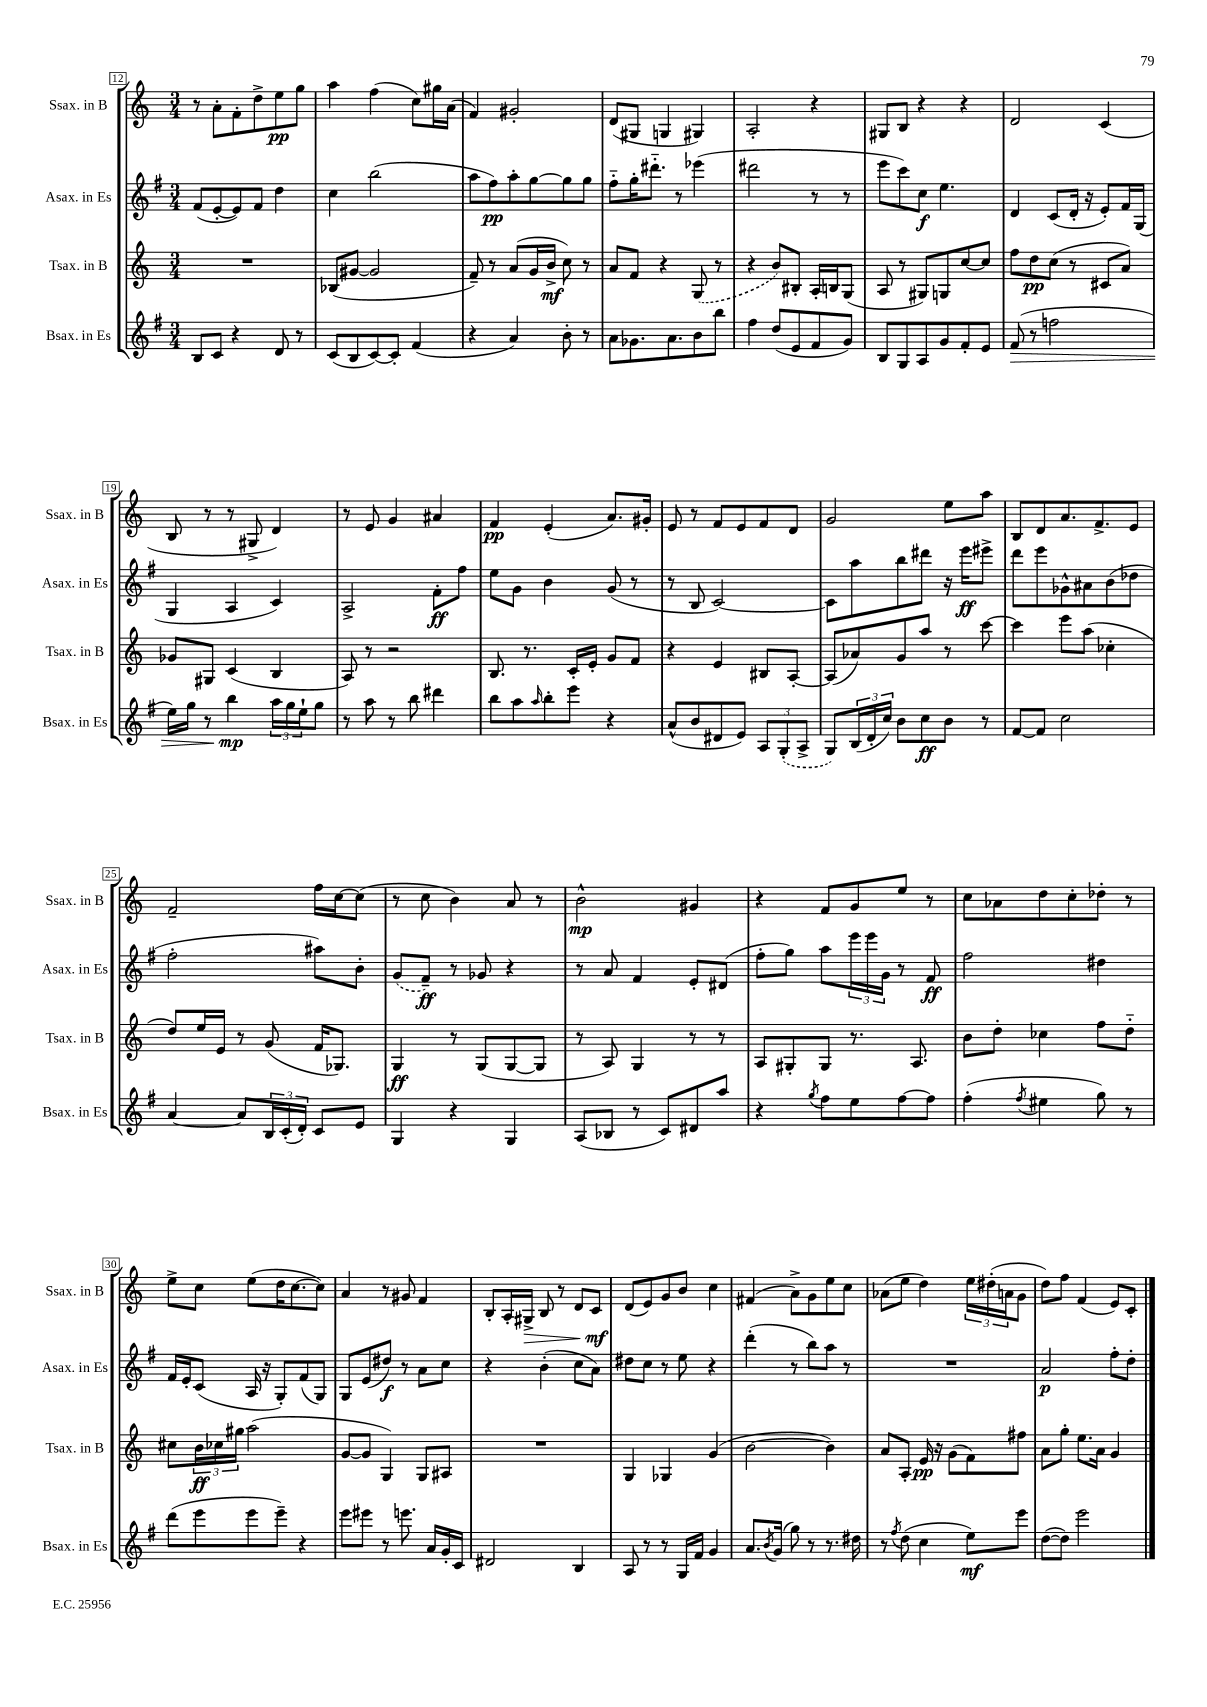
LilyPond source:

<<
\new StaffGroup <<
\new Staff = "s0" \with { instrumentName = "Ssax. in B" shortInstrumentName = "Ssax. in B" } {
    \clef treble \key c \major \numericTimeSignature \time 3/4
    r8 a'8-. f'8-. d''8-> e''8\pp g''8 |
    a''4 f''4( c''8) gis''16 a'16( |
    f'4) gis'2-. |
    d'8( gis8 g4 gis4) |
    a2-. r4 |
    gis8 b8 r4 r4 |
    d'2 c'4( |
    b8 r8 r8 gis8-> d'4) |
    r8 e'8 g'4 ais'4 |
    f'4\pp e'4-.( a'8.) gis'16-. |
    e'8 r8 f'8 e'8 f'8 d'8 |
    g'2 e''8 a''8 |
    b8 d'8 a'8. f'8.-> e'8 |
    f'2-- f''16 c''16~ c''8( |
    r8 c''8 b'4) a'8 r8 |
    b'2-^\mp gis'4 |
    r4 f'8 g'8 e''8 r8 |
    c''8 aes'8 d''8 c''8-. des''8-. r8 |
    e''8-> c''8 e''8( d''16 c''8.~ c''8) |
    a'4 r8 gis'8 f'4 |
    b8-. a16-. gis16->\> b8 r8 d'8 c'8\mf\! |
    d'8( e'8) g'8 b'8 c''4 |
    fis'4( a'8->) g'8 e''8 c''8 |
    aes'8( e''8 d''4) \tuplet 3/2 { e''16 dis''16-.( a'16 } g'8 |
    d''8) f''8 f'4( e'8) c'8-. \bar "|." |
}
\new Staff = "s1" \with { instrumentName = "Asax. in Es" shortInstrumentName = "Asax. in Es" } {
    \clef treble \key g \major \numericTimeSignature \time 3/4
    fis'8( e'8~-. e'8) fis'8 d''4 |
    c''4 b''2( |
    a''8 fis''8\pp) a''8-. g''8~ g''8 g''8 |
    fis''8-_ g''16-. dis'''8.-_ r8 ees'''4( |
    dis'''2 r8 r8 |
    e'''8 c'''8) c''8\f e''4. |
    d'4 c'8( d'16-. r16 e'8-.) fis'16 g16( |
    g4 a4 c'4) |
    a2-> fis'8-.\ff fis''8 |
    e''8 g'8 b'4 g'8( r8 |
    r8 b8 c'2~) |
    c'8 a''8 b''8 dis'''8 r16 e'''16\ff eis'''8-> |
    d'''8 e'''8 ges'8-^ ais'8 b'8( des''8 |
    fis''2-. ais''8) b'8-. |
    \once \slurDashed g'8( fis'8--\ff) r8 ges'8 r4 |
    r8 a'8 fis'4 e'8-. dis'8( |
    fis''8-. g''8) a''8 \tuplet 3/2 { e'''16 e'''16 g'16 } r8 fis'8\ff |
    fis''2 dis''4 |
    fis'16 e'16-. c'8( a16 r16 g8-.) fis'8( g8) |
    g8 e'8( dis''8\f) r8 a'8 c''8 |
    r4 b'4-.( c''8 a'8) |
    dis''8 c''8 r8 e''8 r4 |
    d'''4-.( r8 b''8) a''8 r8 |
    R2. |
    a'2\p fis''8-. d''8-. \bar "|." |
}
\new Staff = "s2" \with { instrumentName = "Tsax. in B" shortInstrumentName = "Tsax. in B" } {
    \clef treble \key c \major \numericTimeSignature \time 3/4
    R2. |
    bes8( gis'8~ gis'2 |
    f'8--) r8 a'8( g'16 b'16->\mf c''8) r8 |
    a'8 f'8 r4 \once \slurDashed g8( r8 |
    r4 b'8) bis8-. a16-. b16 g8( |
    a8 r8 gis8) g8 c''8~ c''8 |
    f''8 d''8\pp c''8( r8 cis'8 a'8) |
    ges'8 gis8 c'4( b4 |
    a8) r8 r2 |
    b8. r8. c'16-. e'16-. g'8 f'8 |
    r4 e'4 bis8 a8~-. |
    a8( aes'8) g'8 a''8 r8 c'''8~ |
    c'''4 e'''8 a''8( ces''4-. |
    d''8) e''16 e'16 r8 g'8( f'16 ges8.) |
    g4\ff r8 g8( g8~ g8 |
    r8 a8) g4 r8 r8 |
    a8 gis8-. gis8 r8. a8. |
    b'8 d''8-. ces''4 f''8 d''8-_ |
    cis''8 \tuplet 3/2 { b'16\ff ces''16 gis''16 } a''2( |
    g'8~ g'8 g4) g8 ais8 |
    R2. |
    g4 ges4 g'4( |
    b'2~ b'4) |
    a'8 a8-. e'16\pp r16 g'8( f'8) fis''8 |
    a'8 g''8-. e''8. a'16 g'4 \bar "|." |
}
\new Staff = "s3" \with { instrumentName = "Bsax. in Es" shortInstrumentName = "Bsax. in Es" } {
    \clef treble \key g \major \numericTimeSignature \time 3/4
    b8 c'8 r4 d'8 r8 |
    c'8( b8 c'8~) c'8-. fis'4( |
    r4 a'4) b'8-. r8 |
    a'8 ges'8. a'8. b'8 b''8 |
    fis''4 d''8( e'8 fis'8 g'8) |
    b8 g8 a8 g'8 fis'8-. e'8 |
    fis'8\>( r8 f''2 |
    e''16) g''16 r8 b''4\mp\! \tuplet 3/2 { a''16 g''16 e''16-! } g''8 |
    r8 a''8 r8 b''8 dis'''4 |
    b''8 a''8 \grace { a''16 } b''8-. e'''8 r4 |
    a'8-^( b'8 dis'8 e'8) \tuplet 3/2 { a8 \once \slurDashed g8-.( a8-> } |
    g8) \tuplet 3/2 { b16( d'16-. c''16) } b'8 c''8\ff b'8 r8 |
    fis'8~ fis'8 c''2 |
    a'4~ a'8 \tuplet 3/2 { b16 c'16-.( d'16-.) } c'8 e'8 |
    g4 r4 g4 |
    a8( bes8 r8 c'8) dis'8 a''8 |
    r4 \acciaccatura { g''8 } fis''8 e''8 fis''8~ fis''8 |
    fis''4-.( \acciaccatura { fis''8 } eis''4 g''8) r8 |
    d'''8( e'''8 e'''8 e'''8--) r4 |
    e'''8 eis'''8 r8 e'''8. a'16 g'16-. c'16 |
    dis'2 b4 |
    a8 r8 r8 g16 fis'16 g'4 |
    a'8. \acciaccatura { b'8 } g'16( g''8) r8 r8. dis''16 |
    r8 \acciaccatura { fis''8 } d''8( c''4 e''8\mf) e'''8 |
    d''8~( d''8) e'''2 \bar "|." |
}
>>
>>
\layout { \context { \Score currentBarNumber = #12 \override BarNumber.stencil = #(make-stencil-boxer 0.1 0.3 ly:text-interface::print) } }
